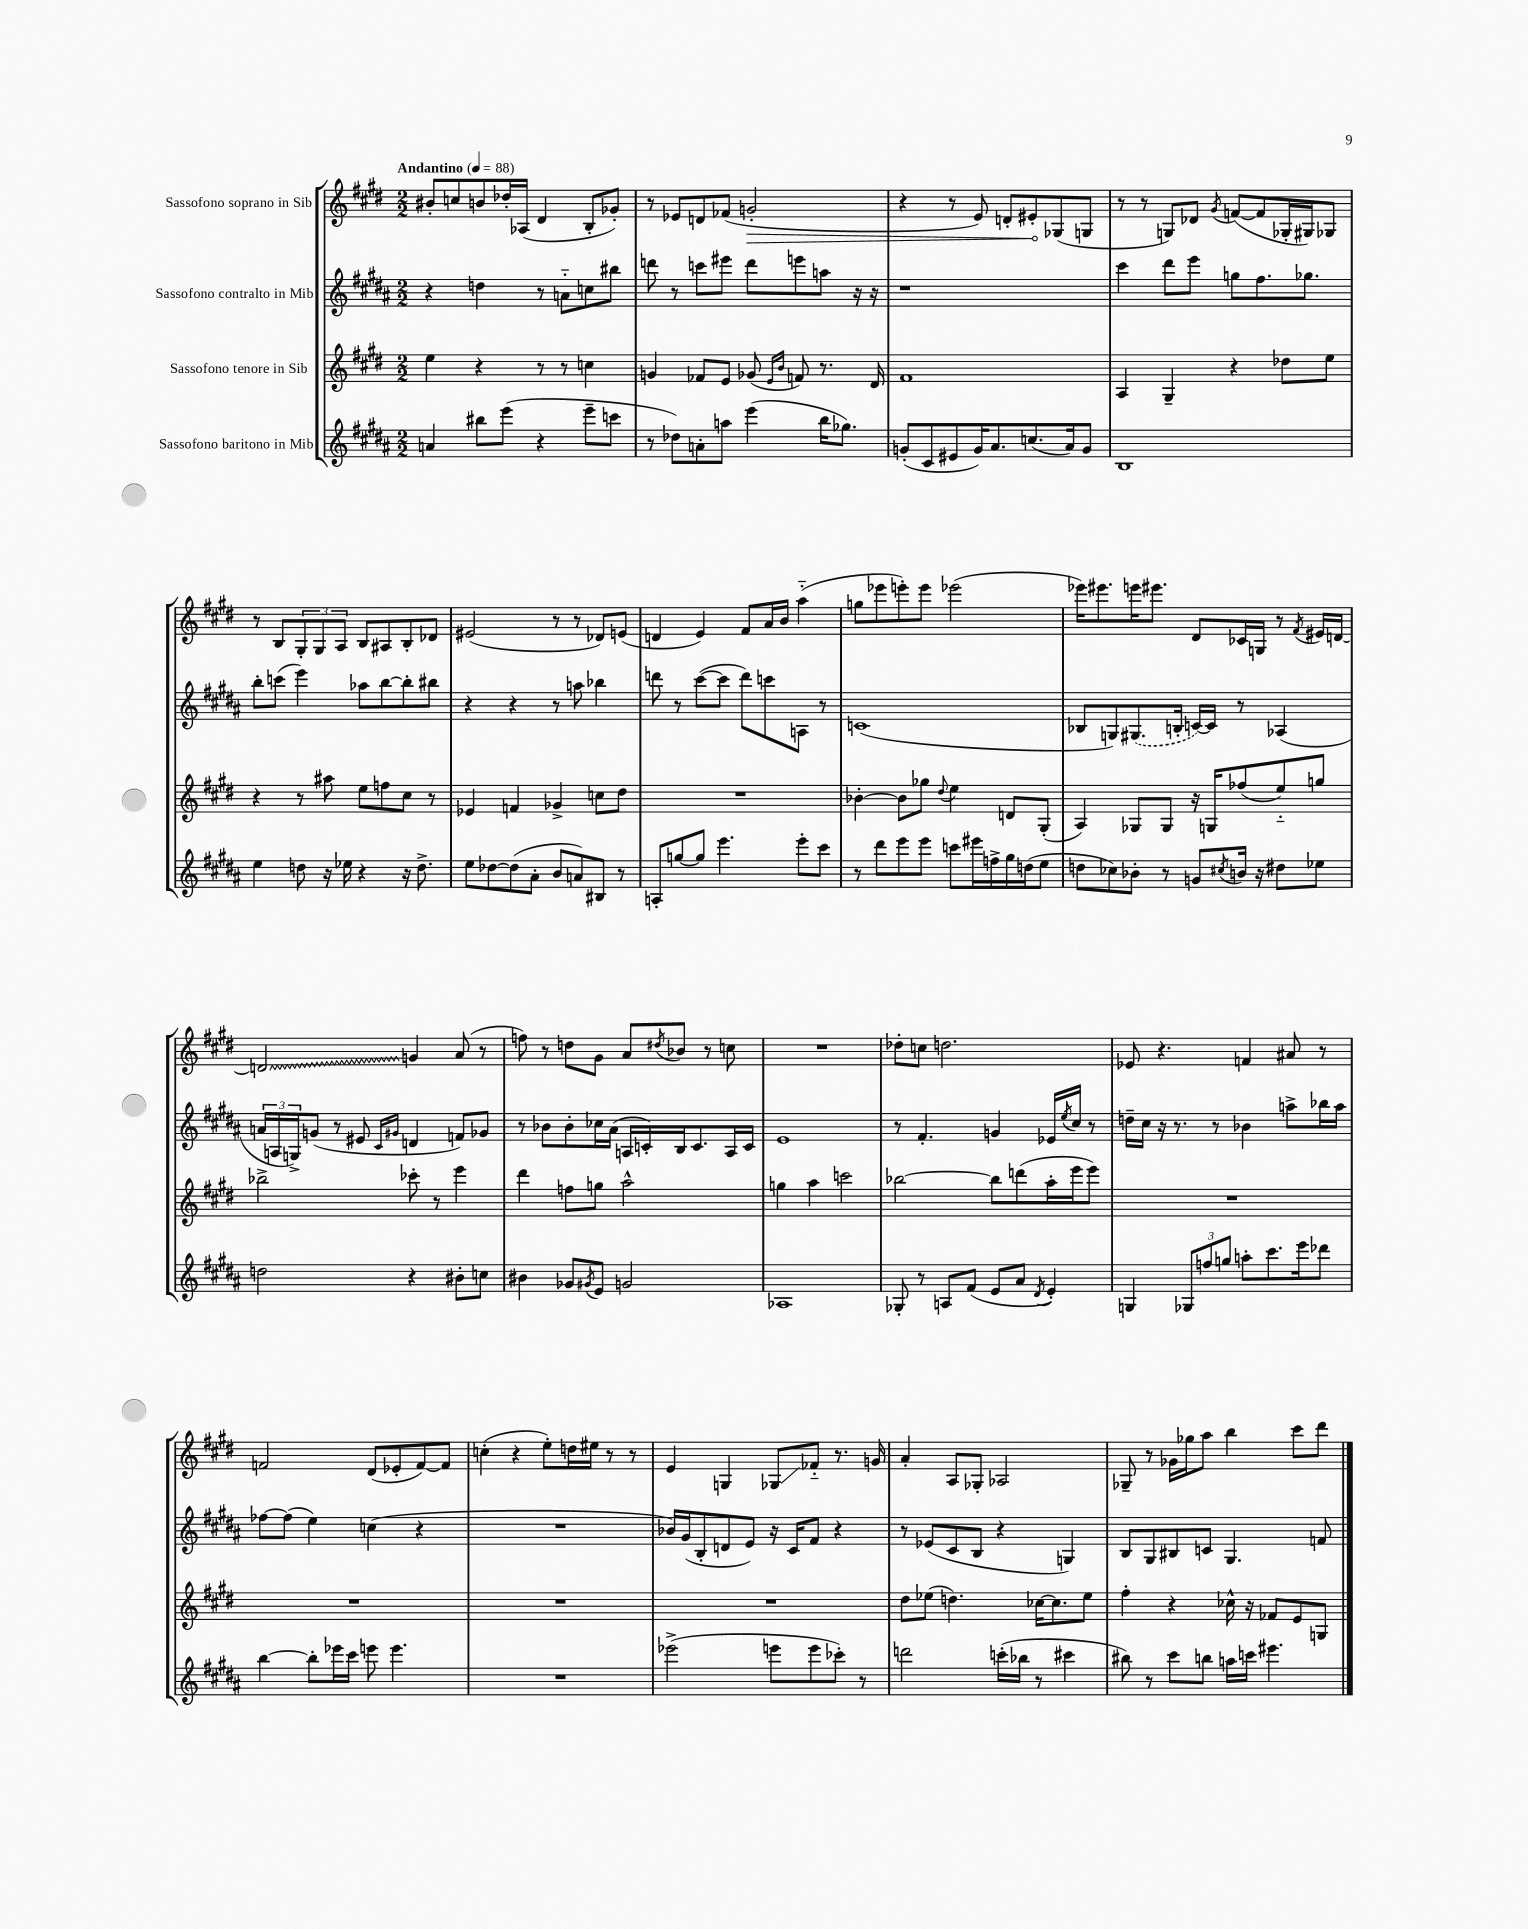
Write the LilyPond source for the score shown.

<<
\new StaffGroup <<
\new Staff = "s0" \with { instrumentName = "Sassofono soprano in Sib" } {
    \clef treble \key e \major \numericTimeSignature \time 2/2 \tempo "Andantino" 4 = 88
    bis'8-. c''8 b'8 des''16-. aes16( dis'4 b8-. ges'8-.) |
    r8 ees'8 d'8 fes'8( \once \override Hairpin.circled-tip = ##t g'2-.\> |
    r4 r8 e'8) d'8-. eis'8-.\! ges8( g8 |
    r8 r8 g8) des'8 \acciaccatura { gis'8 } f'8~( f'8 ges16-. gis16) ges8 |
    r8 b8 \tuplet 3/2 { gis8-. gis8 a8 } b8 ais8 b8-. des'8 |
    eis'2( r8 r8 des'8) e'8( |
    d'4 e'4) fis'8 a'16 b'16 a''4-_( |
    g''8 ees'''8 e'''8-.) e'''8 ees'''2( |
    ees'''16) eis'''8. e'''16 eis'''8. dis'8 ces'16 g16 r8 \acciaccatura { fis'8 } eis'16 d'16~ |
    \once \override Glissando.style = #'zigzag d'2\glissando g'4 a'8( r8 |
    f''8) r8 d''8 gis'8 a'8 \acciaccatura { dis''8 } bes'8 r8 c''8 |
    R1 |
    des''8-. c''8 d''2. |
    ees'8 r4. f'4 ais'8 r8 |
    f'2 dis'8( ees'8-. f'8~) f'8 |
    c''4-.( r4 e''8-.) d''16 eis''16 r8 r8 |
    e'4 g4 ges8\glissando fes'8-_ r8. g'16 |
    a'4-. a8 ges8-. aes2 |
    ges8-- r8 ges'16 ges''16 a''8 b''4 cis'''8 dis'''8 \bar "|." |
}
\new Staff = "s1" \with { instrumentName = "Sassofono contralto in Mib" } {
    \clef treble \key b \major \numericTimeSignature \time 2/2
    r4 d''4 r8 a'8-_ c''8 bis''8 |
    d'''8 r8 c'''8 eis'''8 d'''8 e'''8 a''8 r16 r16 |
    r1 |
    cis'''4 dis'''8 e'''8 g''8 fis''8. ges''8. |
    b''8-. c'''8( e'''4) aes''8 b''8~ b''8-. bis''8 |
    r4 r4 r8 a''8 bes''4 |
    d'''8 r8 cis'''8~( cis'''8 d'''8) c'''8 a8 r8 |
    c'1( |
    bes8 g8) \once \slurDashed gis8.( b16-. c'16~) c'16 r8 aes4( |
    \tuplet 3/2 { a'16 a16 g16->) } g'8( r8 eis'8 \grace { cis'16 gis'16 } d'4 f'8) ges'8 |
    r8 bes'8 bes'8-. ces''16 ais'16( a16 c'16-.) b16 c'8. a16 c'16 |
    e'1 |
    r8 fis'4.-. g'4 ees'16 \acciaccatura { e''8 } cis''16 r8 |
    d''16-- cis''16 r16 r8. r8 bes'4 a''8-> bes''16 a''16 |
    fes''8~ fes''8( e''4) c''4( r4 |
    R1 |
    bes'16) gis'16( b8-. d'8 e'8) r16 cis'16 fis'8 r4 |
    r8 ees'8( cis'8 b8 r4 g4) |
    b8 gis8 bis8 c'8 gis4. f'8 \bar "|." |
}
\new Staff = "s2" \with { instrumentName = "Sassofono tenore in Sib" } {
    \clef treble \key e \major \numericTimeSignature \time 2/2
    e''4 r4 r8 r8 c''4 |
    g'4 fes'8 e'8 ges'8( \grace { e'16 b'16 } f'8) r8. dis'16 |
    fis'1 |
    a4 gis4-- r4 des''8 e''8 |
    r4 r8 ais''8 e''8 f''8 cis''8 r8 |
    ees'4 f'4 ges'4-> c''8 dis''8 |
    R1 |
    bes'4~-. bes'8 ges''8 \appoggiatura { dis''8 } e''4 d'8 gis8-.( |
    a4) ges8 ges8 r16 g16 fes''8( e''8-_) g''8 |
    bes''2-> ces'''8-. r8 e'''4 |
    dis'''4 f''8 g''8 a''2-^ |
    g''4 a''4 c'''2 |
    bes''2~ bes''8 d'''8( a''16-. e'''16 e'''8) |
    R1 |
    R1 |
    R1 |
    R1 |
    dis''8 ees''8( d''4.) ces''16~ ces''8. ees''8 |
    fis''4-. r4 ces''16-^ r16 fes'8 e'8 g8 \bar "|." |
}
\new Staff = "s3" \with { instrumentName = "Sassofono baritono in Mib" } {
    \clef treble \key b \major \numericTimeSignature \time 2/2
    a'4 bis''8 e'''8( r4 e'''8-- c'''8 |
    r8 des''8) a'8-. a''8 e'''4( b''16 ges''8.) |
    g'8-.( cis'8 eis'8 g'16) ais'8. c''8.( ais'16) g'8 |
    b1 |
    e''4 d''8 r16 ees''16 r4 r16 d''8.-> |
    e''8 des''8~ des''8( ais'8-. b'8 a'8) bis8 r8 |
    a8-. g''8~ g''8 e'''4. e'''8-. cis'''8 |
    r8 dis'''8 e'''8 e'''8 c'''8 eis'''16 f''16-> gis''16 d''16( e''8 |
    d''8 ces''8) bes'8-. r8 g'8 \acciaccatura { cis''8 } b'16 r16 dis''8 ees''8 |
    d''2 r4 bis'8-. c''8 |
    bis'4 ges'8 \acciaccatura { gis'8 } e'8 g'2 |
    aes1 |
    ges8-. r8 a8 fis'8( e'8 ais'8 \acciaccatura { dis'8 } e'4-.) |
    g4 \tuplet 3/2 { ges8 f''8 g''8 } a''8-. cis'''8. e'''16 des'''8 |
    b''4~ b''8-. ees'''16 cis'''16 e'''8 e'''4. |
    R1 |
    ees'''2->( e'''8 e'''8 ces'''8-.) r8 |
    d'''2 c'''16-.( bes''16 r8 cis'''4 |
    bis''8) r8 cis'''8 b''8 a''16 c'''16 eis'''4. \bar "|." |
}
>>
>>
\layout { \context { \Score \remove "Bar_number_engraver" } }
